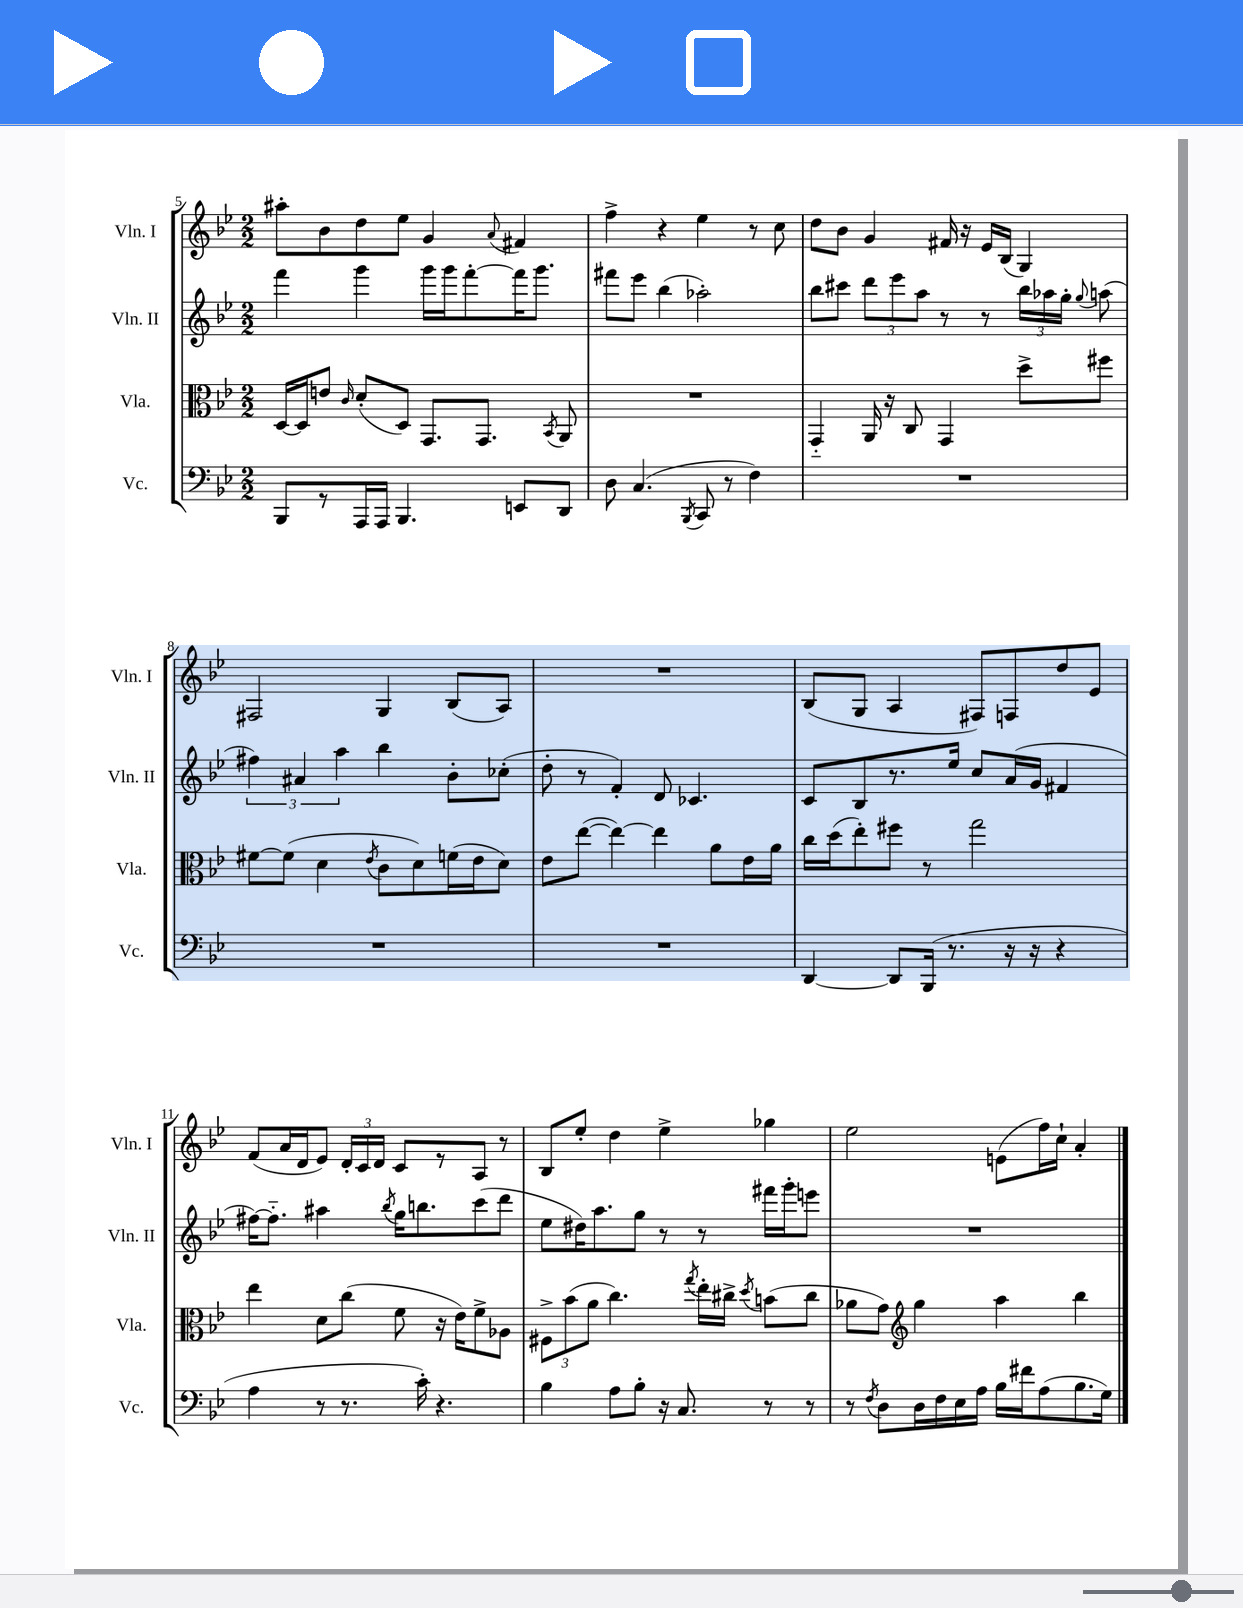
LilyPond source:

<<
\new StaffGroup <<
\new Staff = "s0" \with { instrumentName = "Vln. I" shortInstrumentName = "Vln. I" } {
    \clef treble \key bes \major \numericTimeSignature \time 2/2
    \autoBeamOff ais''8[-. bes'8 d''8 ees''8] g'4 \appoggiatura { a'8 } fis'4 |
    f''4-> r4 ees''4 r8 c''8 |
    d''8[ bes'8] g'4 fis'16 r16 ees'16[ bes16]( g4) |
    fis2 g4 bes8[( a8]) |
    R1 |
    bes8[( g8] a4 fis8[) f8 d''8 ees'8] |
    f'8[( a'16 d'16 ees'8]) \tuplet 3/2 { d'16[-. c'16 d'16] } c'8[ r8 a8] r8 |
    bes8[ ees''8]-. d''4 ees''4-> ges''4 |
    ees''2 e'8[( f''16) c''16]-! a'4-. \bar "|." |
}
\new Staff = "s1" \with { instrumentName = "Vln. II" shortInstrumentName = "Vln. II" } {
    \clef treble \key bes \major \numericTimeSignature \time 2/2
    \autoBeamOff f'''4 g'''4 g'''16[ g'''16 f'''8~-. f'''16 g'''8.] |
    fis'''8[ ees'''8] bes''4( aes''2-.) |
    bes''8[ cis'''8] \tuplet 3/2 { d'''8[ ees'''8 a''8] } r8 r8 \tuplet 3/2 { bes''16[ aes''16 g''16]-. } \appoggiatura { g''8 } a''8( |
    \tuplet 3/2 { fis''4) ais'4 a''4 } bes''4 bes'8[-. ces''8]-.( |
    d''8-. r8 f'4-.) d'8 ces'4. |
    c'8[ bes8 r8. ees''16] c''8[ a'16( g'16] fis'4 |
    fis''16[~) fis''8.]-_ ais''4 \acciaccatura { bes''8 } g''16[ b''8. c'''8( d'''8] |
    ees''8[ dis''16) a''8. g''8] r8 r8 fis'''16[ g'''16-. e'''8] |
    R1 \bar "|." |
}
\new Staff = "s2" \with { instrumentName = "Vla." shortInstrumentName = "Vla." } {
    \clef alto \key bes \major \numericTimeSignature \time 2/2
    \autoBeamOff d16[~ d16 e'8] \grace { c'16 } d'8[-.( d8]) g,8.[ g,8.] \acciaccatura { bes,8 } a,8 |
    R1 |
    g,4-_ a,16 r16 c8 g,4 d''8[-> fis''8] |
    fis'8[~ fis'8]( d'4 \acciaccatura { ees'8 } c'8[ d'8) f'16( ees'16 d'8]) |
    ees'8[ ees''8]~( ees''4~) ees''4 a'8[ ees'16 a'16] |
    c''16[ d''16( ees''8-.) fis''8] r8 g''2 |
    ees''4 d'8[ c''8]( f'8 r16 ees'16[) f'8-> aes8] |
    \tuplet 3/2 { fis8[-> bes'8( a'8] } c''4.) \acciaccatura { g''8 } ees''16[-. cis''16]-> \acciaccatura { d''8 } b'8[( cis''8] |
    aes'8[ g'8]) \clef treble g''4 a''4 bes''4 \bar "|." |
}
\new Staff = "s3" \with { instrumentName = "Vc." shortInstrumentName = "Vc." } {
    \clef bass \key bes \major \numericTimeSignature \time 2/2
    \autoBeamOff bes,,8[ r8 a,,16 a,,16] bes,,4. e,8[ d,8] |
    d8 c4.( \acciaccatura { bes,,8 } c,8 r8 f4) |
    R1 |
    R1 |
    R1 |
    d,4~ d,8[ bes,,16]( r8. r16 r16 r4 |
    a4 r8 r8. c'16-.) r4. |
    bes4 a8[ bes8]-. r16 c8. r8 r8 |
    r8 \acciaccatura { f8 } d8[ d16 f16 ees16 a16] bes16[ fis'16 a8( bes8. g16]) \bar "|." |
}
>>
>>
\layout { \context { \Score currentBarNumber = #5 } }
